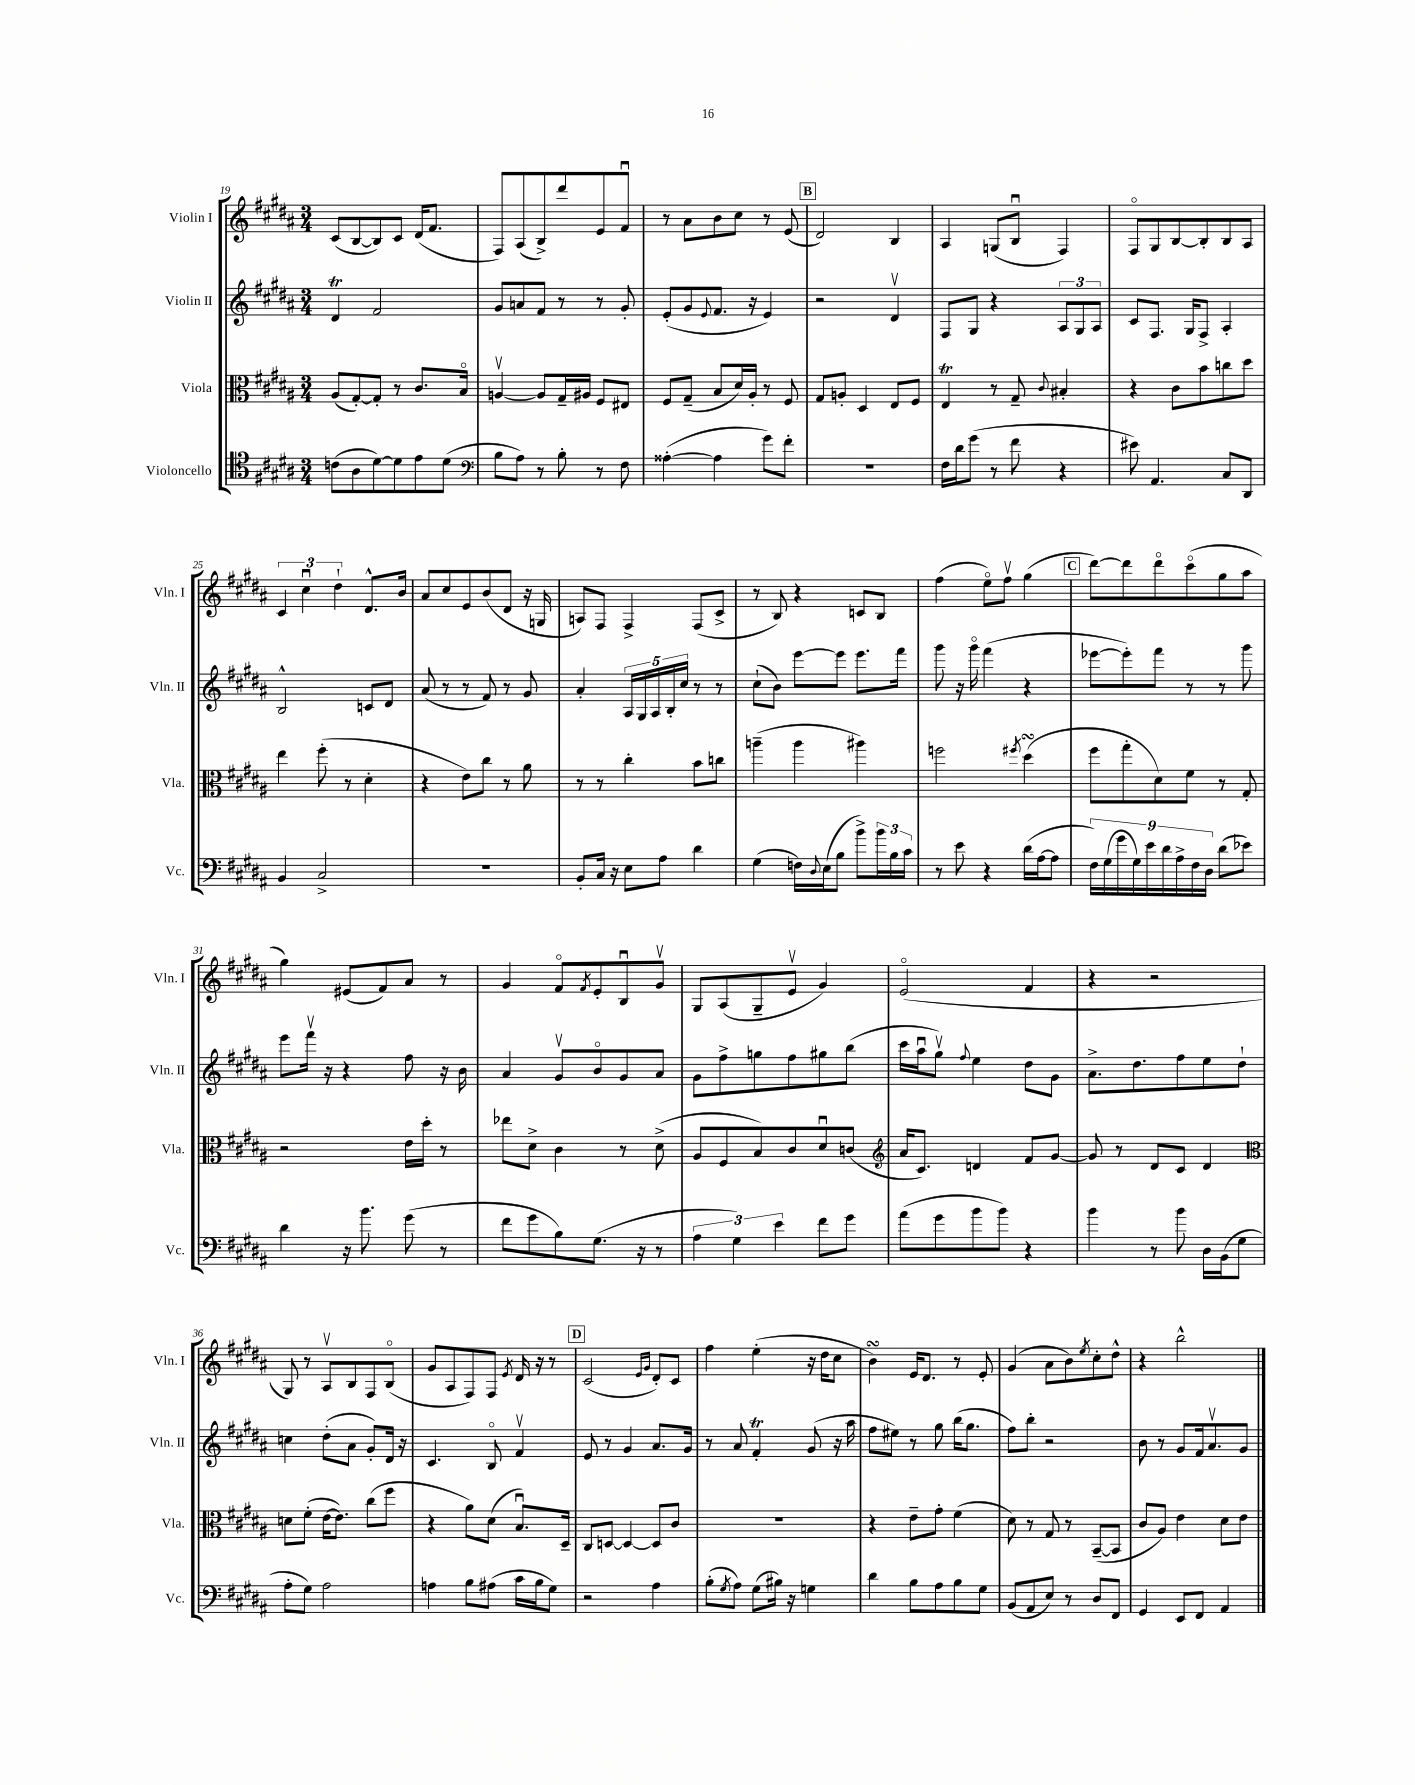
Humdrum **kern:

**kern	**kern	**kern	**kern
*part4	*part3	*part2	*part1
*staff4	*staff3	*staff2	*staff1
*I"Violoncello	*I"Viola	*I"Violin II	*I"Violin I
*I'Vc.	*I'Vla.	*I'Vln. II	*I'Vln. I
*clefC4	*clefC3	*clefG2	*clefG2
*k[f#c#g#d#a#]	*k[f#c#g#d#a#]	*k[f#c#g#d#a#]	*k[f#c#g#d#a#]
*M3/4	*M3/4	*M3/4	*M3/4
=19	=19	=19	=19
(8cn\L	(8A#/L	4d#t/	(8c#/L
8A#\	[8G#'/)	.	[8B/
[8d#\)	8G#'/J]	2f#/	8B/])
8d#\]	8r	.	8c#/J
8e\	8.c#/L	.	(16d#/KL
.	.	.	8.f#/J
(8d#\J	.	.	.
.	16B/Jk	.	.
=20	=20	=20	=20
*clefF4	*	*	*
8B\L	[4Anv/	8g#/L	8F#/L)
8A#\J)	.	8an/	(8A#/
8r	8A/L]	8f#/J	8B^/)
8B'\	16G#~/L	8r	8ddd#/
.	16A#X/JJ	.	.
8r	8F#/L	8r	8e/
8F#\	8E#X/J	8g#'/	8f#u/J
=21	=21	=21	=21
([4A##X'\	8F#/L	(8e'/L	8r
.	(8G#~/J	8g#/	8a#\L
.	.	8qqe/	.
4A##\]	8B/L	8.f#/J	8b\
.	16d#/L)	.	8cc#\J
.	16A#'/JJ	16r	.
8g#\L)	8r	4e/)	8r
8f#'\J	8F#/	.	(8e/
!!LO:REH:place=s1:t=B
=22	=22	=22	=22
2.r	8G#/L	2r	2d#/)
.	8An'/J	.	.
.	4D#/	.	.
.	8E/L	4d#v/	4B/
.	8F#/J	.	.
=23	=23	=23	=23
16F#\LL	4ET/	8F#/L	4A#/
16d#\J	.	.	.
(8g#\J	.	8G#/J	.
8r	8r	4r	(8Gn/L
8f#\	8G#~/	.	8Bu/J
.	8qqc#/	.	.
4r	4B#X'/	12A#/L	4F#/)
.	.	12G#/	.
.	.	12A#/J	.
=24	=24	=24	=24
8e#X\)	4r	8c#/L	8F#/L
4.AA#/	.	8.F#/J	8G#/
.	8c#\L	.	[8B/
.	.	16G#/KL	.
.	8b\	8F#^/J	8B'/]
8C#/L	8ccn\	4A#'/	8B/
8DD#/J	8dd#\J	.	8A#/J
!!LO:LB:g=z
=25	=25	=25	=25
4BB/	4ee\	2B^^/	6c#/
.	.	.	6cc#u\
2C#^/	(8ff#'\	.	.
.	.	.	6dd#`\
.	8r	.	.
.	4d#'\	8cn/L	8.d#^^/L
.	.	8d#/J	.
.	.	.	16b/Jk
=26	=26	=26	=26
2.r	4r	(8a#/	8a#/L
.	.	8r	8cc#/
.	8e\L)	8r	8e/
.	8cc#\J	8f#/)	(8b/
.	8r	8r	8d#/J
.	8a#\	8g#/	16r
.	.	.	16Gn/
=27	=27	=27	=27
8BB'/L	8r	4a#'/	8An/L)
16C#/Jk	8r	.	8F#/J
16r	.	.	.
8E\L	4cc#'\	20A#/LL	4F#^/
.	.	20G#/	.
.	.	20A#/	.
8A#\J	.	.	.
.	.	20B'/	.
.	.	20cc#/JJ	.
4d#\	8b\L	8r	(8F#/L
.	8ccn\J	8r	8c#^/J
=28	=28	=28	=28
(4G#\	(4aan~\	(8cc#`\L	8r
.	.	8b\J)	8B/)
16Fn\LL)	4aa\	[8eee\L	4r
8qqD#/	.	.	.
(16E\J	.	.	.
8B\J	.	8eee\J]	.
8b^\L)	4aa#X\)	8.eee\L	8cn/L
24b\L	.	.	8B/J
24B\	.	.	.
.	.	16fff#\Jk	.
24c#\JJ	.	.	.
=29	=29	=29	=29
8r	2ffn\	8ggg#\	(4ff#\
8e\	.	16r	.
.	.	16ggg#\	.
4r	.	(4fff#\	8ee\L)
.	.	.	8ff#v\J
.	8qff#X/	.	.
(16d#\LL	(4dd#sSsS\	4r	(4gg#\
[16A#\J	.	.	.
8A#\J]	.	.	.
!!LO:REH:place=s1:t=C
=30	=30	=30	=30
18F#\LL)	8ff#\L	[8eee-X\L	[8ddd#\L)
(18G#\	.	.	.
18g#\	.	.	.
.	8gg#'\	8eee-'\])	8ddd#\]
18G#\)	.	.	.
18e\	.	.	.
.	8d#\)	8fff#\J	8ddd#\
18d#\	.	.	.
18A#^\	.	.	.
.	8f#\J	8r	(8ccc#\
18F#\	.	.	.
18D#\JJ	.	.	.
(8d#\L	8r	8r	8gg#\
8e-X\J)	8G#'/	8ggg#\	8aa#\J
!!LO:LB:g=z
=31	=31	=31	=31
4d#\	2r	8eee\L	4gg#\)
.	.	16fff#v\Jk	.
.	.	16r	.
16r	.	4r	(8e#X/L
8.b\	.	.	.
.	.	.	8f#/)
(8g#\	16e\LL	8ff#\	8a#/J
.	16dd#'\JJ	.	.
8r	8r	16r	8r
.	.	16b\	.
=32	=32	=32	=32
8f#\L	8ee-X\L	4a#/	4g#/
8g#\	8d#^\J	.	.
8B\)	4c#\	8g#v/L	8f#/L
.	.	.	8qf#/
(8.G#\J	.	8b/	8e'/
.	8r	8g#/	8Bu/
16r	.	.	.
8r	(8d#^\	8a#/J	8g#v/J
=33	=33	=33	=33
6A#\	8A#/L	8g#\L	8G#/L
.	8F#/	8ff#^\	(8A#/
6G#\)	.	.	.
.	8B/)	8ggn\	8G#~/
6e\	.	.	.
.	8c#/	8ff#\	8ev/J
8f#\L	8d#u/	8gg#X\	4g#/)
8g#\J	(8cn/J	(8bb\J	.
=34	=34	=34	=34
*	*clefG2	*	*
(8a#\L	16a#/KL	16ccc#\LL	(2e/
.	8.c#/J)	16aa#u\J	.
8g#\	.	8gg#v\J)	.
.	.	8qqff#/	.
8b\	4dn/	4ee\	.
8b\J)	.	.	.
4r	8f#/L	8dd#\L	4f#/
.	[8g#/J	8g#\J	.
=35	=35	=35	=35
4b\	8g#/]	8.a#^\L	4r
.	8r	.	.
.	.	8.dd#\	.
8r	8d#/L	.	2r
8b\	8c#/J	8ff#\	.
16D#\LL	4d#/	8ee\	.
(16BB\J	.	.	.
8G#\J	.	8dd#`\J	.
!!LO:LB:g=z
=36	=36	=36	=36
*	*clefC3	*	*
8A#'\L	8dn\L	4ccn\	8G#/)
8G#\J)	(8f#'\J	.	8r
2A#\	[16e\KL	(8dd#'\L	8A#v/L
.	8.e\J])	.	.
.	.	8a#\J	8B/
.	(8cc#\L	8g#'/L)	8F#/
.	8ff#\J	16d#/Jk	(8B/J
.	.	16r	.
=37	=37	=37	=37
4An\	4r	4.c#/	8g#/L
.	.	.	8A#/
8B\L	8a#\L)	.	8F#/)
(8A#X\J	(8d#\J	8B/	8F#/J
.	.	.	8qe/
16c#\LL	8.Bu/L)	4f#v/	16d#/
16B\J	.	.	16r
8G#\J)	.	.	8r
.	16D#~/Jk	.	.
!!LO:REH:place=s1:t=D
=38	=38	=38	=38
2r	8C#/L	8e/	(2c#/
.	[8Dn/J	8r	.
.	4D/_	4g#/	.
.	.	.	16qqe/LL
.	.	.	16qqg#/JJ
4A#\	8D/L]	8.a#/L	8d#'/L)
.	8c#/J	.	8c#/J
.	.	16g#/Jk	.
=39	=39	=39	=39
(8B'\L	2.r	8r	4ff#\
8qG#/	.	.	.
8A#\J)	.	8a#/	.
(8G#\L	.	4f#T'/	(4ee'\
16B#X\Jk)	.	.	.
16r	.	.	.
4Gn\	.	(8g#/	16r
.	.	.	16dd#\KL
.	.	16r	8cc#\J
.	.	16aa#\	.
=40	=40	=40	=40
4d#\	4r	8ff#\L	4bsSSs\)
.	.	8ee#X\J)	.
8B\L	8e~\L	8r	16e/KL
.	.	.	8.d#/J
8A#\	8g#'\J	8gg#\	.
8B\	(4f#\	(16bb\KL	8r
.	.	8.gg#\J	.
8G#\J	.	.	8e'/
=41	=41	=41	=41
(8BB/L	8d#\)	8ff#\L)	(4g#/
8AA#/	8r	8bb'\J	.
8E/J)	8G#/	2r	8a#\L
8r	8r	.	8b\)
.	.	.	8qee/
8D#/L	([8BB~/L	.	8cc#'\
8FF#/J	8BB/J]	.	8dd#^^\J
=42	=42	=42	=42
4GG#/	8c#/L	8b\	4r
.	8A#/J)	8r	.
8EE/L	4e\	8g#/L	2bb^^\
8FF#/J	.	16f#/k	.
.	.	8.a#v/	.
4AA#/	8d#\L	.	.
.	8e\J	8g#/J	.
==	==	==	==
*-	*-	*-	*-
